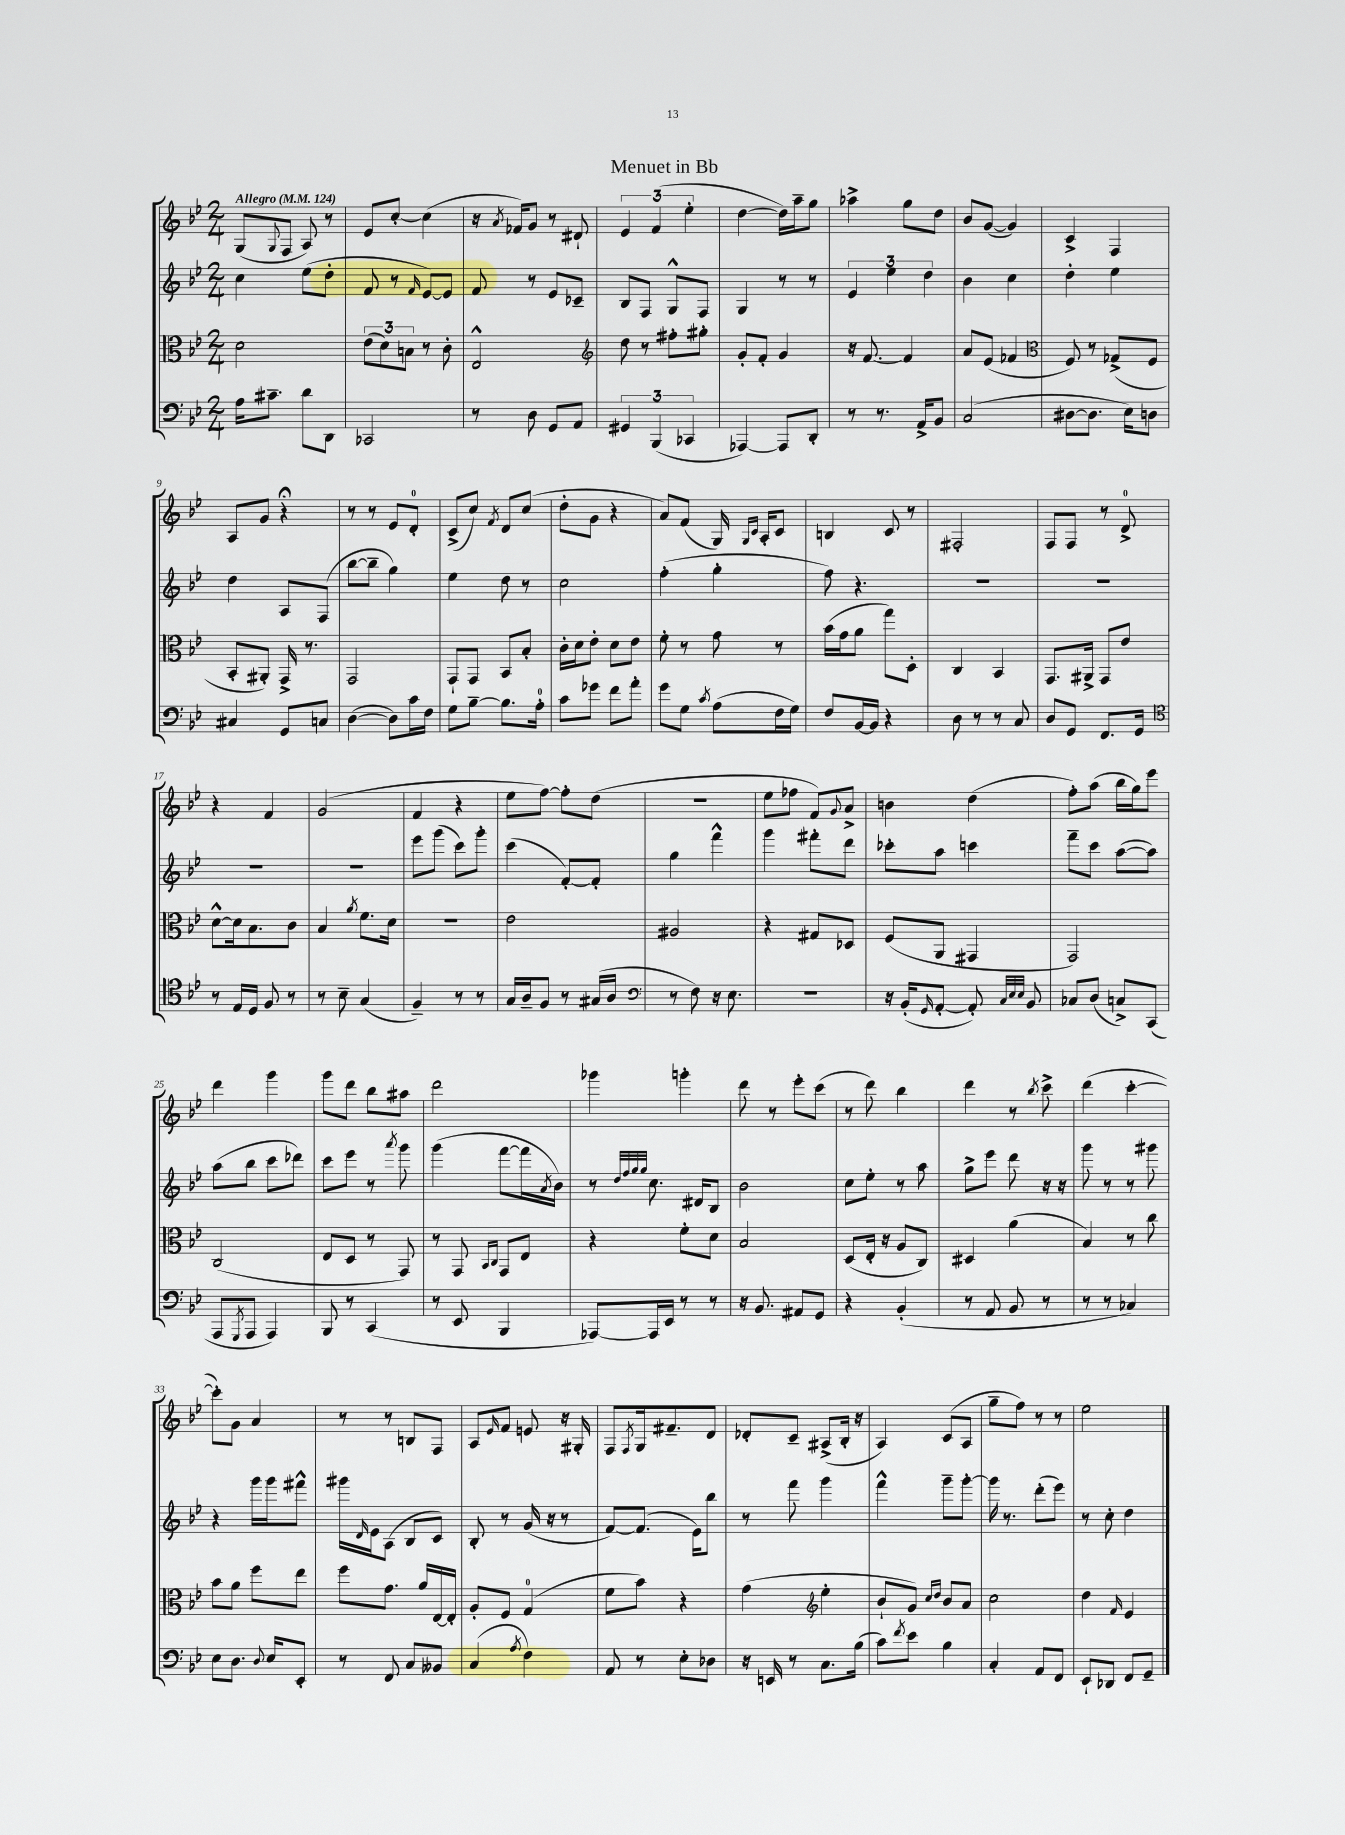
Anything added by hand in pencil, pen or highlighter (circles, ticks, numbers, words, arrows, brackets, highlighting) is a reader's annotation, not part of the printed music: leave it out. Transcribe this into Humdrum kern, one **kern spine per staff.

**kern	**kern	**kern	**kern
*staff4	*staff3	*staff2	*staff1
*clefF4	*clefC3	*clefG2	*clefG2
*k[b-e-]	*k[b-e-]	*k[b-e-]	*k[b-e-]
*M2/4	*M2/4	*M2/4	*M2/4
*MM124	*MM124	*MM124	*MM124
16A	2d	4cc	(8G
8.c#~	.	.	.
.	.	.	8qqG
.	.	.	8F
8d	.	(8ee-	8A)
8DD	.	8dd'	8r
=	=	=	=
2CC-	(12e-	8f	8e-
.	12d)	.	.
.	.	8r	[8cc'
.	12B	.	.
.	.	16qqf	.
.	8r	[8e-)	(4cc]
.	8c'	8e-]	.
=	=	=	=
8r	2E-^^	8f	16r
.	.	.	8qa
.	.	.	16f-)
8D	.	8r	8g
8GG	.	8e-	8r
8AA	.	8c-~	8d#`
=	=	=	=
*	*clefG2	*	*
6GG#	8dd	8B-	6e-
.	8r	8F	.
(6BBB-	.	.	(6f
.	8ff#'	8G^^	.
6CC-	.	.	6ee-'
.	8gg#'	8F	.
=	=	=	=
[4AAA-)	8g'	4G	[4dd
.	8f'	.	.
8AAA-]	4g	8r	16dd])
.	.	.	16aa~
8DD'	.	8r	8gg
=	=	=	=
8r	16r	6e-	4aa-^
.	[8.f	.	.
8.r	.	.	.
.	.	6ee-	.
.	4f]	.	8gg
16AA^	.	.	.
.	.	6dd	.
8BB-	.	.	8dd
=	=	=	=
(2C	8a	4b-	8b-
.	(8e-	.	([8g
.	4f-	4cc	4g])
=	=	=	=
*	*clefC3	*	*
[8D#	8F)	4dd'	4c^
8.D#]	8r	.	.
.	(8G-^	4ee-	4F
16E-)	.	.	.
8D	8F	.	.
=	=	=	=
4C#	8BB-'	4dd	8A
.	8AA#')	.	8g
8GG	16GG^	8A	4r;
.	8.r	.	.
8C	.	(8F	.
=	=	=	=
([4D	2GG	[8bb-	8r
.	.	8bb-~]	8r
8D])	.	4gg)	8e-
16c	.	.	8d'
16F	.	.	.
=	=	=	=
8G	8GG`	4ee-	(8c^
[8B-~	8GG	.	8cc)
.	.	.	8qf
8.B-]	8BB-	8dd	8d
.	8B-'	8r	(8cc
16A'	.	.	.
=	=	=	=
8c	16c'	2cc	8dd'
.	16d	.	.
8g-	8e-'	.	8g
8f	8d	.	4r
8a'	8e-	.	.
=	=	=	=
8g	8f'	(4ff'	8a)
8G	8r	.	(8f
8qc	.	.	.
(8A	8g	4gg'	16G)
.	.	.	16qqG
.	.	.	16qqc
.	.	.	16A'
16F	8r	.	8c
16G)	.	.	.
=	=	=	=
8F	(16b-	8ff)	4B
.	16g	.	.
[16BB-	8a	4.r	.
16BB-]	.	.	.
4r	8gg)	.	8c
.	8D'	.	8r
=	=	=	=
8D	4C	2r	2F#'
8r	.	.	.
8r	4BB-	.	.
8C	.	.	.
=	=	=	=
8D	8.GG	2r	8F
8GG	.	.	8F
.	16AA#^	.	.
8.FF	8GG	.	8r
.	8e-	.	8d^
16GG	.	.	.
=	=	=	=
*clefC4	*	*	*
8r	[8d^^	2r	4r
16E-	16d]	.	.
16D	8.B-	.	.
8F	.	.	4f
8r	8c	.	.
=	=	=	=
8r	4B-	2r	(2g
8B-~	.	.	.
.	8qa	.	.
(4G	8.f	.	.
.	16d	.	.
=	=	=	=
4F~)	2r	8eee-	4f
.	.	(8ggg	.
8r	.	8ccc)	4r
8r	.	8ggg'	.
=	=	=	=
16G	2e-	(4ccc	8ee-
16A~	.	.	.
8F	.	.	[8ff)
8r	.	[8f')	8ff']
(16G#	.	8f']	(8dd
16A	.	.	.
=	=	=	=
*clefF4	*	*	*
8r	2A#	4gg	2r
8F)	.	.	.
16r	.	4fff^^	.
8.E-	.	.	.
=	=	=	=
2r	4r	4ggg	8ee-
.	.	.	8ff-
.	8G#	8fff#'	8f)
.	.	.	8qqg
.	8D-	8ddd	8a^
=	=	=	=
16r	(8F	8ccc-'	4b
(16BB-'	.	.	.
16qqGG	.	.	.
[8AA'	8AA	8aa	.
8AA'])	4GG#	4ccc	(4dd
32qqC	.	.	.
32qqE-	.	.	.
32qqE-	.	.	.
8BB-	.	.	.
=	=	=	=
8C-	2GG)	8fff~	8ff')
(8D	.	8ccc	(8aa
8C^)	.	([8aa	16bb-
.	.	.	16gg)
(8CC	.	8aa])	8eee-
=	=	=	=
8AAA	(2C	(8aa	4ddd
8qGGG	.	.	.
8AAA	.	8bb-	.
4AAA)	.	8ccc	4ggg
.	.	8ddd-)	.
=	=	=	=
8BBB-	8E-	8ccc	8ggg
8r	8D	8eee-	8ddd
(4CC	8r	8r	8bb-
.	.	8qaaa	.
.	8GG)	8ggg	8aa#
=	=	=	=
8r	8r	(4ggg	2ddd
8EE-	8GG	.	.
.	16qqBB-	.	.
.	16qqC	.	.
4BBB-	8GG	[8fff	.
.	8E-	16fff]	.
.	.	8qa	.
.	.	16b-)	.
=	=	=	=
[8AAA-)	4r	8r	4ggg-
.	.	32qqdd	.
.	.	32qqff	.
.	.	32qqgg	.
.	.	32qqgg	.
16AAA-]	.	8.cc	.
16EE-	.	.	.
8r	8f'	.	4ggg'
.	.	16d#	.
8r	8d	8B-	.
=	=	=	=
16r	2B-	2b-	8ddd
8.BB-	.	.	.
.	.	.	8r
8AA#	.	.	8eee-'
8GG	.	.	(8ccc
=	=	=	=
4r	(8D	8cc	8r
.	16E-'	8ee-'	8ddd)
.	16r	.	.
(4BB-'	8A	8r	4bb-
.	8C)	8aa	.
=	=	=	=
8r	4D#	8gg^	4ddd
8AA	.	8eee-	.
8BB-	(4a	8ddd	8r
.	.	.	8qbb-
8r	.	16r	8ccc^
.	.	16r	.
=	=	=	=
8r	4B-)	8ggg	(4ddd
8r	.	8r	.
4C-)	8r	8r	[4ccc'
.	8cc	8ggg#	.
=	=	=	=
8E-	8b-	4r	8ccc'])
8.D	8a	.	8g
.	8ff	16ggg	4a
8qqD	.	.	.
16E-	.	16ggg	.
8EE-'	8ee-	8fff#^^	.
=	=	=	=
8r	8ff	16ggg#	8r
.	.	16qqd	.
.	.	16e-	.
8FF	8.g	(8A	8r
8C	.	8B-	8B
.	16a	.	.
8BB--	[16E-	8c)	8F
.	16E-']	.	.
=	=	=	=
(4C	8A'	8B-'	8A
.	.	.	16qqe-
.	8F	8r	8f
8qA	.	.	.
4F)	(4G	(16g	8e
.	.	16r	.
.	.	8r	16r
.	.	.	16G#'
=	=	=	=
8AA	8f	[8f)	8F
.	.	.	8qF
8r	8b-)	(8.f]	16G
.	.	.	8.f#~
8E-'	4r	.	.
.	.	16e-)	.
8D-	.	8bb-	8d
=	=	=	=
16r	(4g	8r	8d-'
16EE	.	.	.
8r	.	8fff	8c~
*	*clefG2	*	*
8.C	4ee-'	4ggg	(8A#^
.	.	.	16B-'
(16B-	.	.	16r
=	=	=	=
8c)	8b-`	4fff^^	4A)
8qf	.	.	.
8e-	8g)	.	.
.	16qqcc	.	.
.	16qqdd	.	.
4B-	8b-	8ggg~	(8c
.	8a	[8ggg'	8A
=	=	=	=
4C'	2cc	16ggg]	8gg~
.	.	8.r	.
.	.	.	8ff)
8AA	.	(8ddd'	8r
8FF	.	8eee-)	8r
=	=	=	=
8EE-`	4dd	8r	2ee-
8DD-	.	8cc'	.
.	16qqf	.	.
8FF	4e-	4dd	.
8GG~	.	.	.
==	==	==	==
*-	*-	*-	*-
